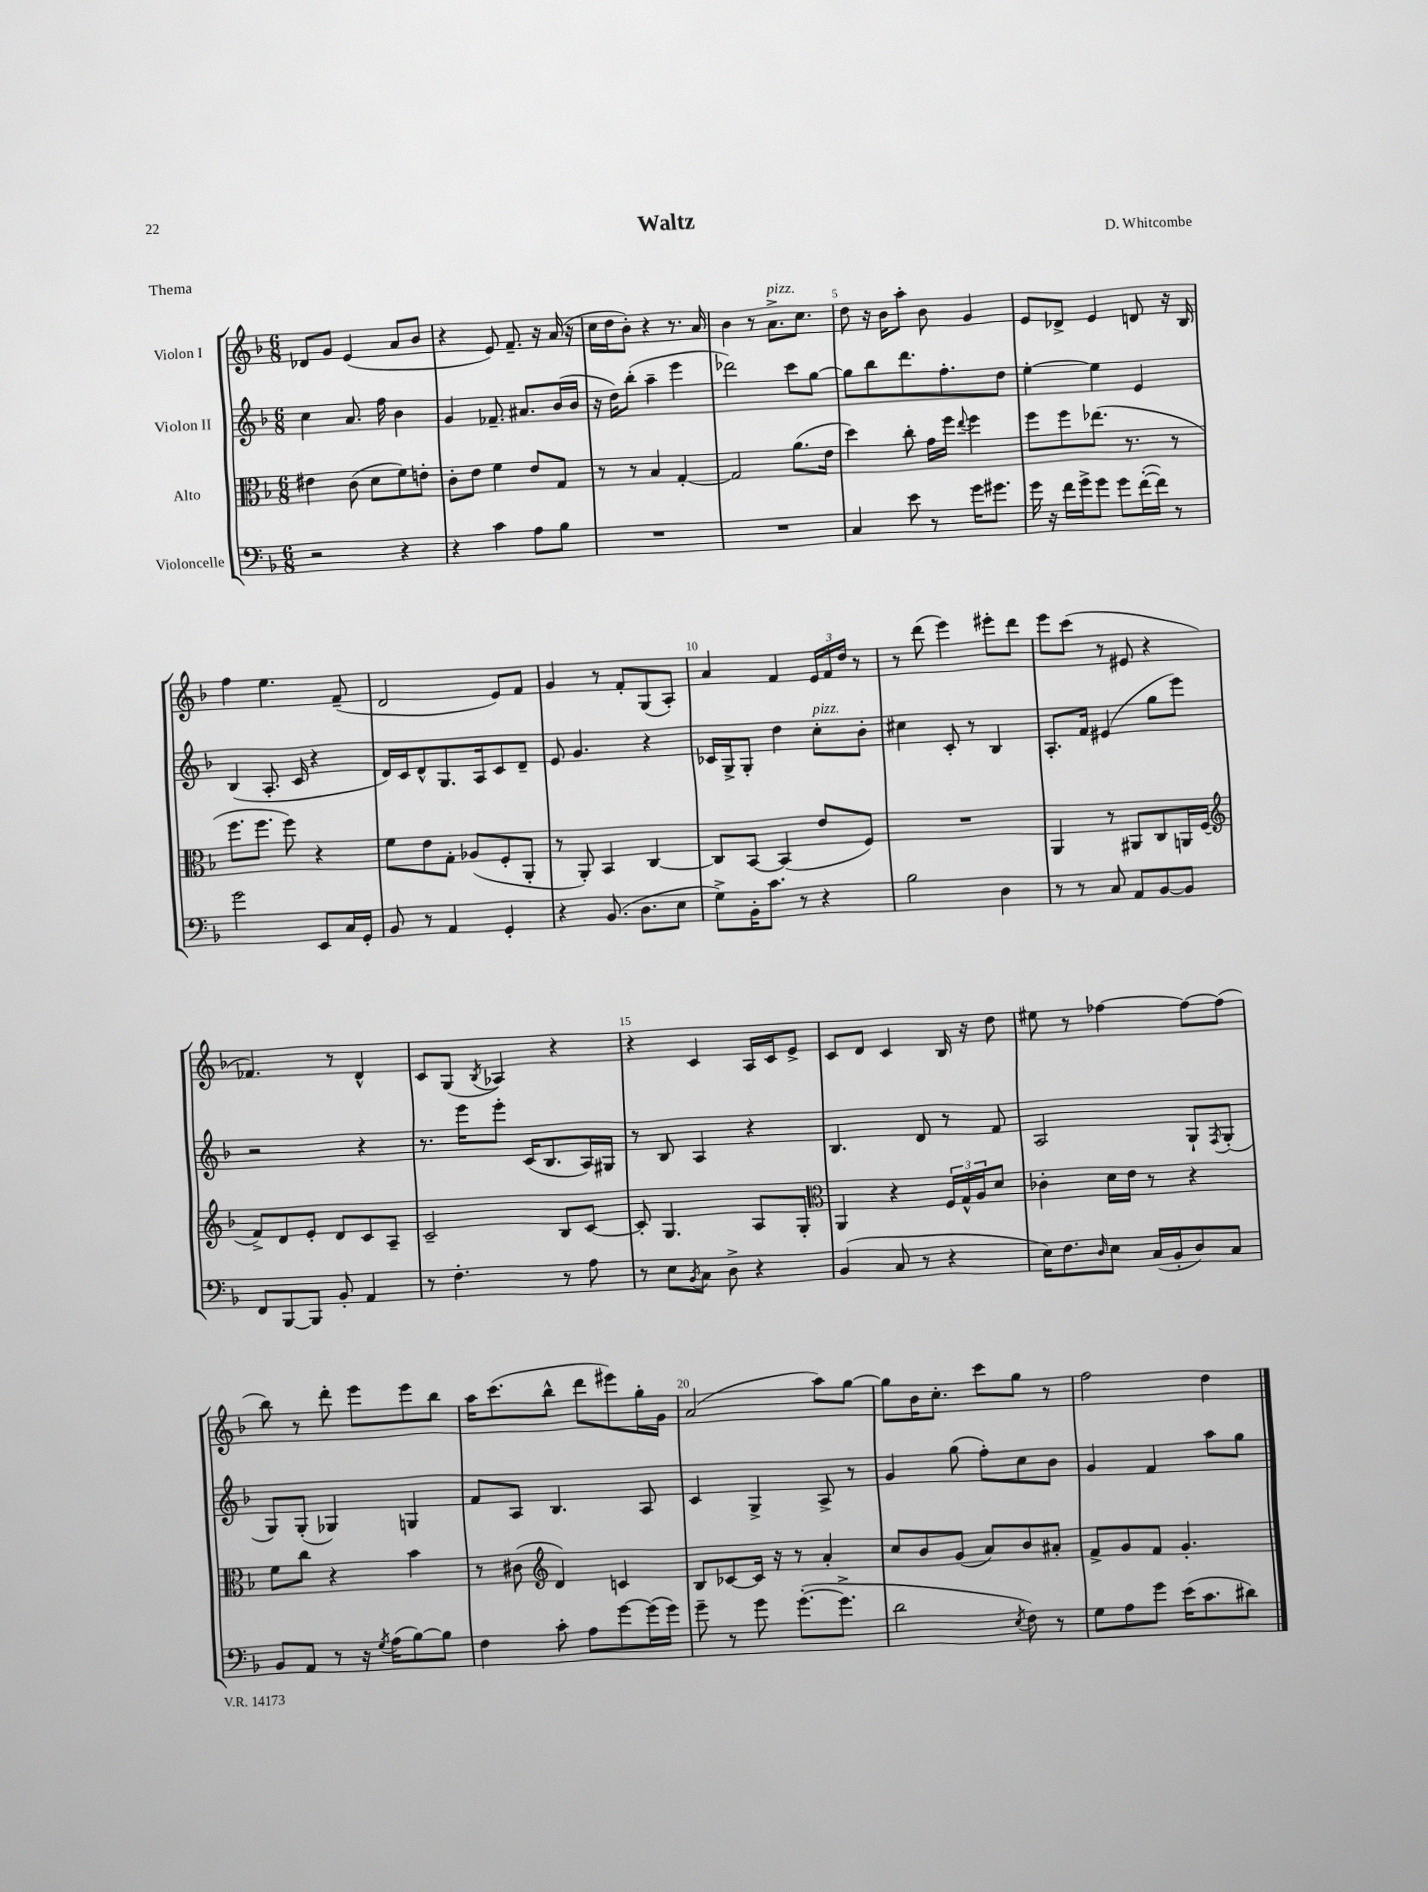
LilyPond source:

\header { title = "Waltz" composer = "D. Whitcombe" piece = "Thema" }
<<
\new StaffGroup <<
\new Staff = "s0" \with { instrumentName = "Violon I" } {
    \clef treble \key f \major \numericTimeSignature \time 6/8
    des'8 g'8 e'4( a'8 bes'8 |
    r4 e'8) f'8.-- r16 a'16( r16 |
    c''16 d''16 bes'8-.) r4 r8. a'16 |
    bes'4 r8 a'8.->^\markup { \italic "pizz." } c''8. |
    d''8 r16 bes'16 a''8-. bes'8 g'4 |
    e'8 des'8-> e'4 d'8 r16 bes16 |
    f''4 e''4. f'8--( |
    d'2 e'8) f'8 |
    g'4 r8 f'8-. g8( a8-.) |
    a'4 f'4 \tuplet 3/2 { e'16 f'16 d''16 } r8 |
    r8 d'''8( e'''4) eis'''8-. d'''8 |
    e'''8 c'''8( r8 eis'8 r4 |
    fes'4.) r8 d'4-^ |
    c'8 g8( \acciaccatura { bes8 } aes4) r4 |
    r4 c'4 a16 c'16 e'8-> |
    c'8 d'8 c'4 bes16 r16 d''8 |
    eis''8 r8 fes''4~ fes''8~ fes''8( |
    bes''8) r8 d'''8-. e'''8 e'''8 bes''8 |
    a''16 c'''8.( bes''8-^ d'''8 eis'''8) g''16-. g'16 |
    a'2( a''8) g''8~ |
    g''8 bes'16 c''8.-. c'''8 g''8 r8 |
    f''2 d''4 \bar "|." |
}
\new Staff = "s1" \with { instrumentName = "Violon II" } {
    \clef treble \key f \major \numericTimeSignature \time 6/8
    c''4 a'8. f''16 bes'4 |
    g'4 fes'8.-- ais'8. bes'16( bes'16 |
    r16 d''16) bes''8-.( a''4-- e'''4 |
    des'''2) c'''8 g''8~ |
    g''8 bes''8 d'''8. f''8.-. d''8 |
    e''4~-. e''4 e'4 |
    bes4( a8.-. c'16 r4 |
    d'16) c'16 d'8-^ g8. a16 c'8 d'8-- |
    e'8 g'4. r4 |
    ces'16 g16-> g8-. d''4 c''8-.^\markup { \italic "pizz." } bes'8-. |
    cis''4 c'8-. r8 bes4 |
    a8.-. f'16 eis'4( g''8 e'''8) |
    r2 r4 |
    r8. e'''16 e'''8-. c'16( bes8. a16) gis16 |
    r8 bes8 a4 r4 |
    bes4. d'8 r8 f'8 |
    a2 g8-! \acciaccatura { f8 } g8-.( |
    g8) g8-.( ges4) g4 |
    f'8 a8 bes4. a8 |
    c'4 g4-> a8-> r8 |
    g'4 g''8( f''8-.) c''8 bes'8 |
    g'4 f'4 a''8 g''8 \bar "|." |
}
\new Staff = "s2" \with { instrumentName = "Alto" } {
    \clef alto \key f \major \numericTimeSignature \time 6/8
    eis'4 c'8( d'8 f'8) e'8-. |
    c'8-. e'8 f'4 e'8 g8 |
    r8 r8 bes4 g4~-. |
    g2 a'8.( e'16 |
    d''4) c''8-. g'16 f''16 \appoggiatura { e''8 } f''4 |
    f''8 f''8 ees''8.( r8. r8 |
    f''8. f''8. f''8) r4 |
    f'8 e'8 g8-. aes8( f8-. a,8-. |
    r8 a,8-.) bes,4 c4~ |
    c8 bes,8~ bes,4( e'8 f8) |
    R2. |
    a,4 r8 ais,8 c8 a,16 f16( |
    \clef treble f'8->) d'8 e'8-. d'8 c'8 a8-- |
    c'2-- bes8 c'8~ |
    c'8-. g4. a8 g8-. |
    \clef alto a,4 r4 \tuplet 3/2 { f16 g16-^ a16 } d'8 |
    ces'4-. d'16 e'16 r8 r4 |
    f'8 c''8 r4 bes'4 |
    r8 cis'8( \clef treble d'4) c'4 |
    bes8 ces'8~ ces'16 r16 r8 a'4-. |
    c''8 bes'8 g'8( a'8) bes'8 ais'8-. |
    f'8-> g'8 f'8 g'4.-. \bar "|." |
}
\new Staff = "s3" \with { instrumentName = "Violoncelle" } {
    \clef bass \key f \major \numericTimeSignature \time 6/8
    r2 r4 |
    r4 c'4 a8 bes8 |
    R2. |
    R2. |
    c4 e'8 r8 g'16 gis'8. |
    g'16 r16 f'16 g'16-> g'8 g'8 f'16~-.( f'16) r8 |
    g'2 e,8 c16 g,16-. |
    bes,8 r8 a,4 g,4-. |
    r4 bes,8.( d8. e8 |
    g8->) bes,16-. c'8. r8 r4 |
    bes2 d4 |
    r8 r8 c8 a,8 bes,8~ bes,8 |
    f,8 bes,,8~ bes,,8 bes,8-. a,4 |
    r8 f4.-. r8 a8 |
    r8 e8 \acciaccatura { bes,8 } c8 d8-> r4 |
    bes,4( c8 r8 r4 |
    e16) f8. \grace { d16 } e8 c16( bes,16-. d8) c8 |
    bes,8 a,8 r8 r16 \acciaccatura { g8 } a16( bes8~) bes8 |
    f4 c'8-. a8 g'8~ g'16( g'16) |
    g'8-- r8 g'8 g'8.~-.( g'8.-> |
    d'2 \acciaccatura { e8 } f8) r8 |
    g8 a8 g'8 e'16( c'8. dis'8) \bar "|." |
}
>>
>>
\layout { \context { \Score \override BarNumber.break-visibility = ##(#f #t #t) barNumberVisibility = #(every-nth-bar-number-visible 5) } }
